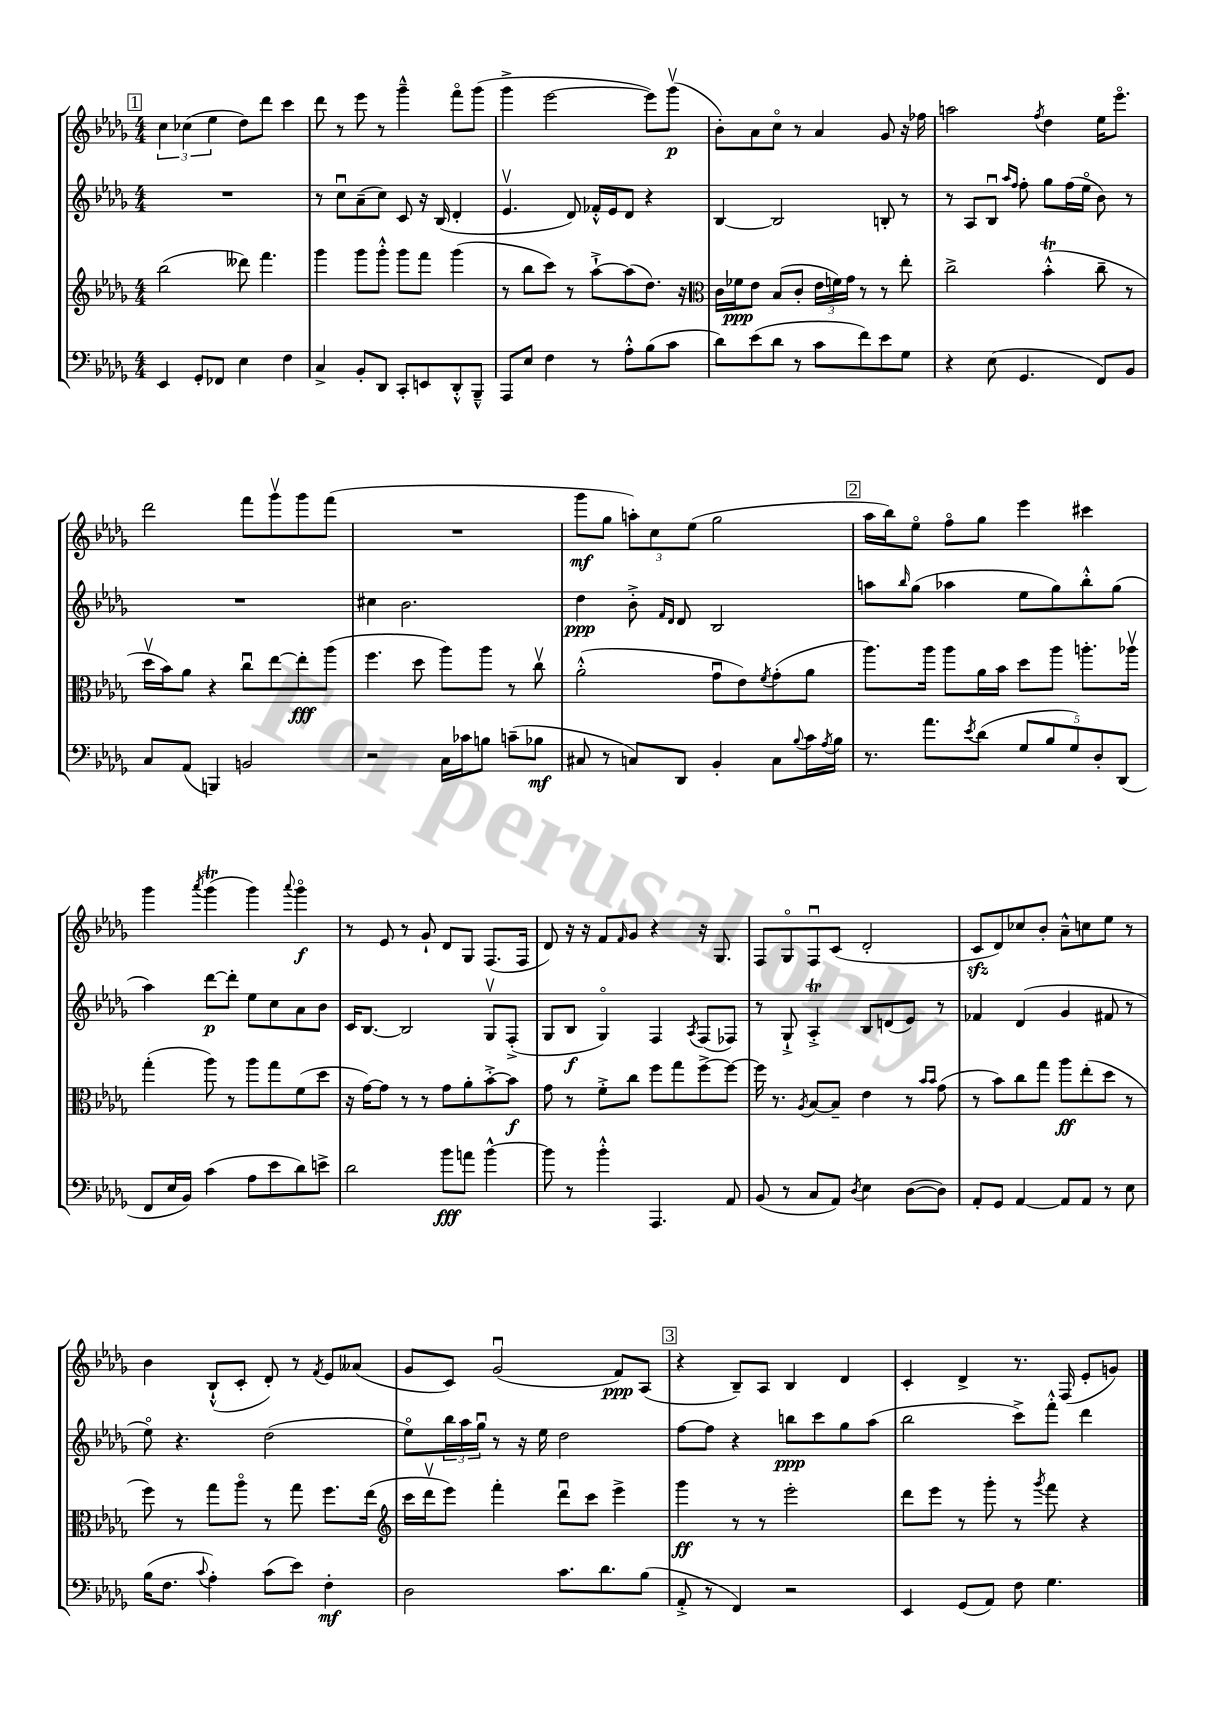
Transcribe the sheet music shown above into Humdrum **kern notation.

**kern	**kern	**kern	**kern
*staff4	*staff3	*staff2	*staff1
*clefF4	*clefG2	*clefG2	*clefG2
*k[b-e-a-d-g-]	*k[b-e-a-d-g-]	*k[b-e-a-d-g-]	*k[b-e-a-d-g-]
*M4/4	*M4/4	*M4/4	*M4/4
4EE-	(2bb-	1r	6cc
.	.	.	(6cc-
8GG-'	.	.	.
.	.	.	6ee-
8FF-	.	.	.
4E-	8ddd--)	.	8dd-)
.	4.fff	.	8ddd-
4F	.	.	4ccc
=	=	=	=
4C^	4ggg-	8r	8ddd-
.	.	8ccu	8r
8BB-'	8ggg-	(8a-~	8eee-
8DD-	8ggg-'^^	8cc)	8r
8CC'	8ggg-	8c	4ggg-~^^
8EE	8fff	16r	.
.	.	(16B-	.
8DD-'^^	(4ggg-	4d-'	8fffo
8BBB-~^^	.	.	(8ggg-
=	=	=	=
8AAA-	8r	4.e-v	4ggg-^
8E-	8bb-	.	.
4F	8ccc)	.	[2eee-
.	8r	8d-)	.
8r	[8aa-`^	16f-'^^	.
.	.	16e-	.
8A-'^^	(8aa-]	8d-	.
(8B-	8.dd-)	4r	8eee-])
8c	.	.	(8ggg-v
.	16r	.	.
=	=	=	=
*	*clefC3	*	*
8d-)	16c	[4B-	8b-')
.	16f-	.	.
(8e-	8e-	.	8a-
8d-	(8B-	2B-]	8cco
8r	8c'	.	8r
8c	24e-	.	4a-
.	24f)	.	.
.	24g-	.	.
8f)	8r	.	.
8e-	8r	8B'	8g-
8G-	8ee-'	8r	16r
.	.	.	16ff-
=	=	=	=
4r	2cc^	8r	2aa
.	.	8A-	.
(8E-	.	8B-u	.
.	.	16qqaa-	.
.	.	16qqff	.
4.GG-	.	8ff'	.
.	.	.	8qff
.	(4b-'^^	8gg-	4dd-
.	.	(16ff	.
.	.	16ee-o	.
8FF)	8cc~	8b-)	16ee-
.	.	.	8.eee-o
8BB-	8r	8r	.
=	=	=	=
8C	16dd-v	1r	2ddd-
.	16b-)	.	.
(8AA-	8a-	.	.
4BBB)	4r	.	.
2BB	8ccu	.	8fff
.	[8ee-	.	8ggg-v
.	8ee-']	.	8ggg-
.	(8aa-	.	(8fff
=	=	=	=
2r	4.ff	4cc#	1r
.	.	2.b-	.
.	8dd-	.	.
16C	8aa-)	.	.
16c-	.	.	.
8B	8aa-	.	.
(8c~	8r	.	.
8B-	8ccv	.	.
=	=	=	=
8C#	(2a-'^^	4dd-	8ggg-
8r	.	.	8gg-
8C)	.	8b-'^	12aa')
.	.	.	12cc
.	.	16qqf	.
.	.	16qqd-	.
8DD-	.	8d-	.
.	.	.	(12ee-
4BB-'	8g-u	2B-	2gg-
.	8e-)	.	.
.	8qf	.	.
8C	(8g-'	.	.
8qqB-	.	.	.
16c	8a-	.	.
8qA-	.	.	.
16B-	.	.	.
=	=	=	=
8.r	8.aa-)	8aa	16aa-
.	.	.	16bb-)
.	.	16qqbb-	.
.	.	(8gg-	8ee-o
8.a-	16aa-	.	.
.	8aa-	4aa-	8ffo
8qe-	.	.	.
(8d-	16a-	.	8gg-
.	16b-	.	.
10G-	8dd-	8ee-	4eee-
10B-	.	.	.
.	8aa-	8gg-)	.
10G-)	.	.	.
.	8.aa'	8bb-'^^	4ccc#
10D-'	.	.	.
.	.	(8gg-	.
(10DD-	.	.	.
.	16aa-v	.	.
=	=	=	=
8FF	(4gg-'	4aa-)	4ggg-
16E-	.	.	.
16BB-)	.	.	.
.	.	.	8qaaa-
(4c	8aa-)	[8ddd-	(4ggg-
.	8r	8ddd-']	.
8A-	8aa-	8ee-	4ggg-)
8e-	8gg-	8cc	.
.	.	.	8qqaaa-
8d-)	(8f	8a-	4ggg-o
8e^	8dd-	8b-	.
=	=	=	=
2d-	16r	16c	8r
.	[16g-)	[8.B-	.
.	8g-]	.	8e-
.	8r	2B-]	8r
.	8r	.	8g-`
8b-	8g-	.	8d-
8a	8a-'	.	8G-
[4b-^^	[8b-'^	8G-v	(8.F
.	8b-]	(8F'^	.
.	.	.	16F
=	=	=	=
8b-]	8g-	8G-	8d-)
8r	8r	8B-	16r
.	.	.	16r
4b-'^^	8f'^	4G-o)	8f
.	.	.	16qqf
.	8cc	.	8g-
4.AAA-	8ff	4F	4r
.	8gg-	.	.
.	.	8qA-	.
.	[8ff^	(8F	16r
.	.	.	8.G-
8AA-	8ff_	8F-)	.
=	=	=	=
(8BB-	16ff]	8r	8F
.	8.r	.	.
8r	.	8G-`^	8G-o
.	8qA-	.	.
8C	[8B-	4A-'^	8Fu
8AA-)	8B-~]	.	(8c
8qD-	.	.	.
4E-	4e-	8B-	2d-'
.	.	(8d	.
([8D-	8r	8e-)	.
.	16qqb-	.	.
.	16qqb-	.	.
8D-])	(8g-	8r	.
=	=	=	=
8AA-'	8r	4f-	8c
8GG-	8b-)	.	8d-)
[4AA-	8cc	(4d-	8cc-
.	8gg-	.	8b-'
8AA-]	8aa-	4g-	8a-~^^
8AA-	(8ee-'	.	8cc
8r	8dd-	8f#	8ee-
8E-	8r	8r	8r
=	=	=	=
(16B-	8ff)	8ee-o)	4b-
8.F	.	.	.
.	8r	4.r	.
8qqc	.	.	.
4A-')	8gg-	.	(8B-`^^
.	8aa-o	.	8c'
(8c	8r	(2dd-	8d-')
8e-)	8gg-	.	8r
.	.	.	8qf
4F'	8.ff	.	8e-
.	.	.	(8a--
.	(16ee-	.	.
=	=	=	=
*	*clefG2	*	*
2D-	16ccc	8ee-o)	8g-
.	16ddd-v	.	.
.	8eee-)	24bb-	8c)
.	.	24aa-	.
.	.	24gg-u	.
.	4fff'	8r	(2g-u
.	.	16r	.
.	.	16ee-	.
8.c	8ddd-u	2dd-	.
.	8ccc	.	.
8.d-	.	.	.
.	4eee-^	.	8f)
(8B-	.	.	(8A-
=	=	=	=
8AA-'^	4ggg-	[8ff	4r
8r	.	8ff]	.
4FF)	8r	4r	8B-~)
.	8r	.	8A-
2r	2eee-'	8bb	4B-
.	.	8ccc	.
.	.	8gg-	4d-
.	.	(8aa-	.
=	=	=	=
4EE-	8ddd-	2bb-	4c'
.	8eee-	.	.
(8GG-	8r	.	4d-^
8AA-)	8ggg-'	.	.
8F	8r	8ccc^)	8.r
.	8qggg-	.	.
4.G-	8fff	8fff'^^	.
.	.	.	(16F
.	4r	4ddd-	8e-'
.	.	.	8g)
==	==	==	==
*-	*-	*-	*-
